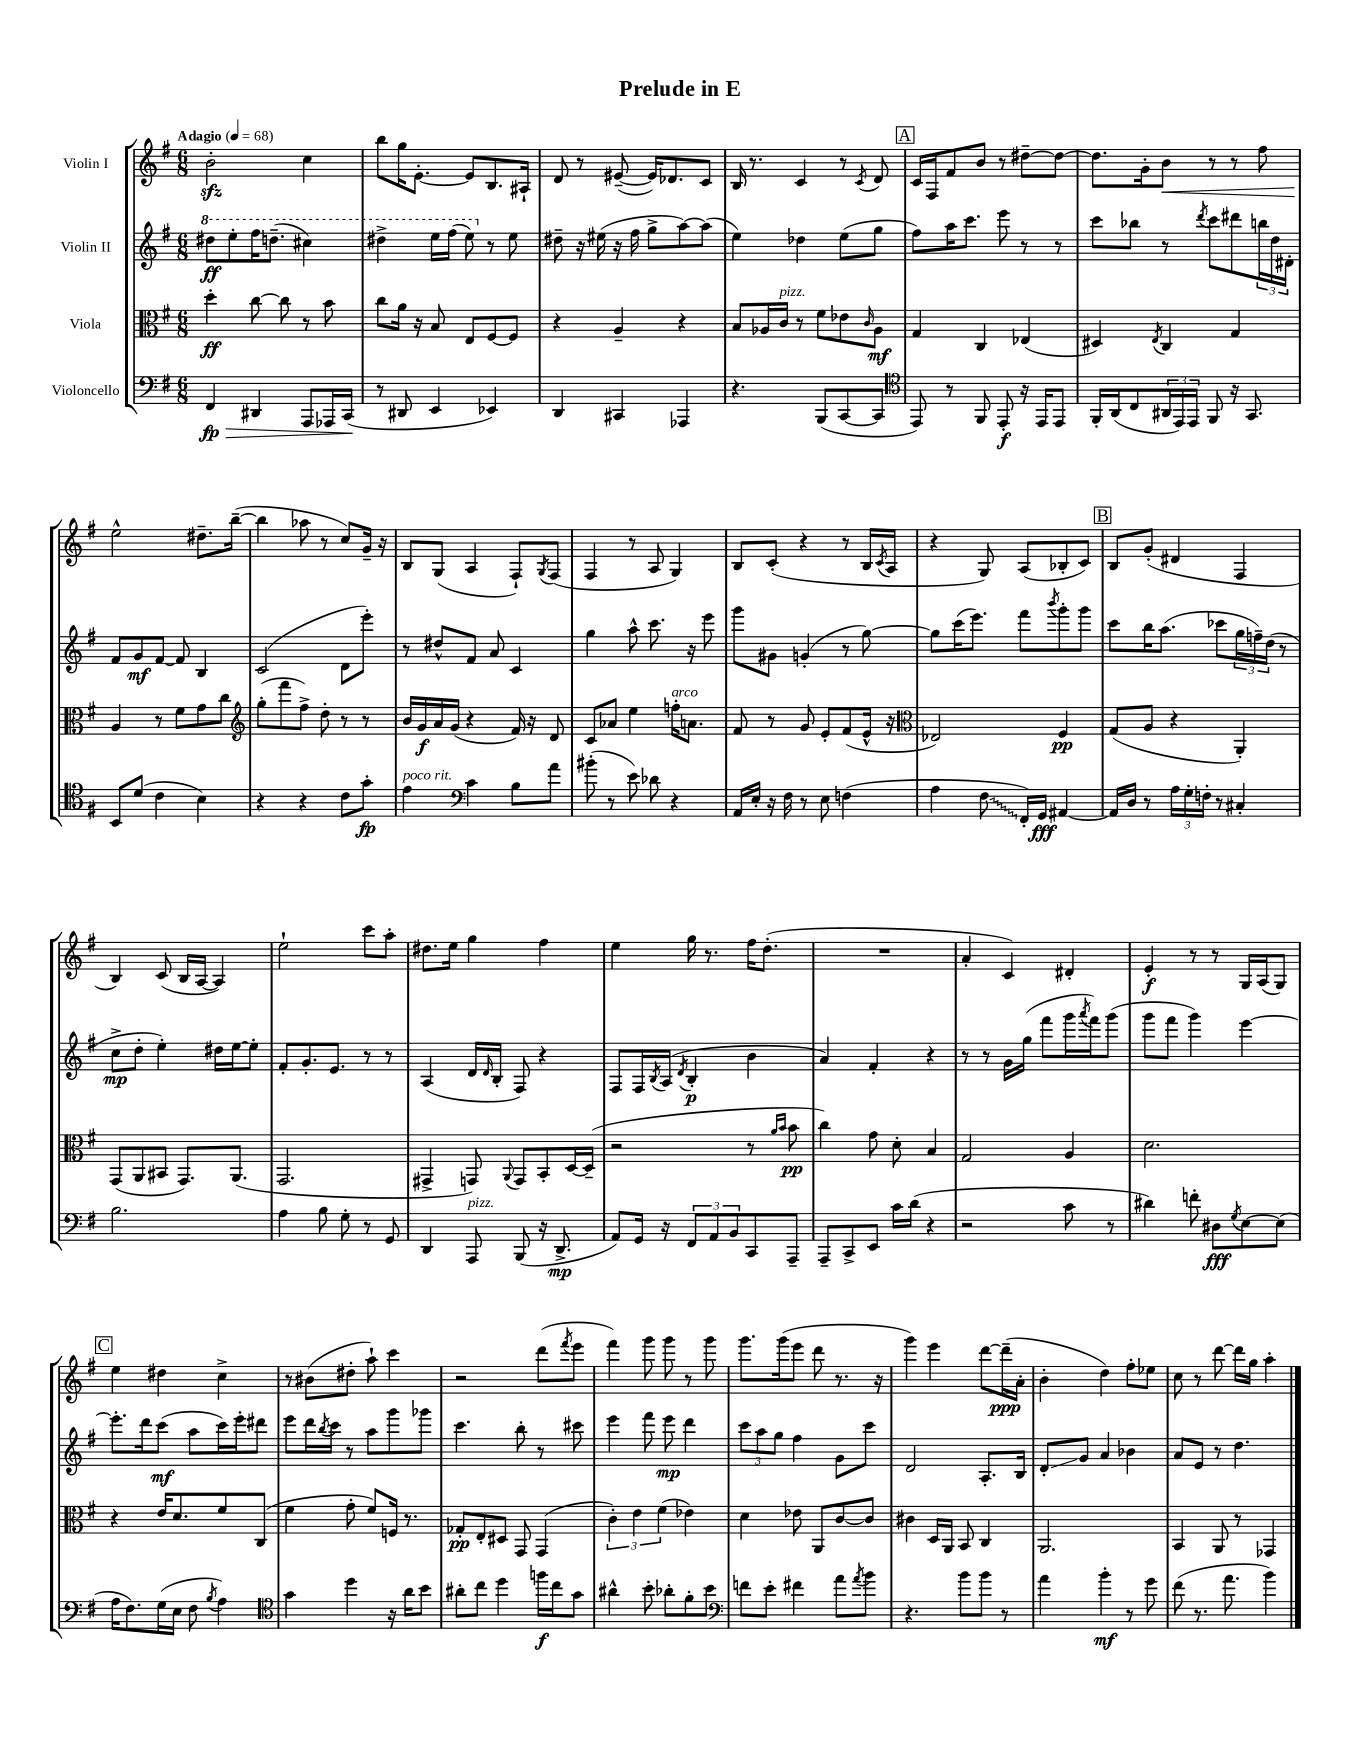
\header { title = "Prelude in E" }
<<
\new StaffGroup <<
\new Staff = "s0" \with { instrumentName = "Violin I" } {
    \clef treble \key g \major \numericTimeSignature \time 6/8 \tempo "Adagio" 4 = 68
    b'2-.\sfz c''4 |
    b''8 g''16 e'8.~-. e'8 b8. ais16-! |
    d'8 r8 eis'8~--( eis'16) des'8. c'8 |
    b16 r8. c'4 r8 \acciaccatura { c'8 } d'8 |
    \mark \markup { \box "A" } c'16 fis16 fis'8 b'8 r8 dis''8~-- dis''8~ |
    dis''8. g'16-. b'8\< r8 r8 fis''8 |
    e''2-^\! dis''8.-- b''16~--( |
    b''4 aes''8 r8 c''8) g'16-- r16 |
    b8 g8( a4 fis8-!) \acciaccatura { g8 } fis8( |
    fis4 r8 a8 g4) |
    b8 c'8-.( r4 r8 b16 \acciaccatura { c'8 } a16 |
    r4 g8) a8( bes8-. c'8) |
    \mark \markup { \box "B" } b8 g'8-.( dis'4 fis4 |
    b4) c'8( b16 a16~ a4) |
    e''2-! c'''8 a''8-. |
    dis''8. e''16 g''4 fis''4 |
    e''4 g''16 r8. fis''16 d''8.-.( |
    R2. |
    a'4-. c'4) dis'4-. |
    e'4-.\f r8 r8 g16 a16( g8) |
    \mark \markup { \box "C" } e''4 dis''4 c''4-> |
    r8 bis'8( dis''8-. a''8-!) c'''4 |
    r2 d'''8( \acciaccatura { fis'''8 } e'''8 |
    fis'''4) g'''8 g'''8 r8 g'''8 |
    g'''8. g'''16( e'''8 d'''8 r8. r16 |
    g'''4) e'''4 d'''8~ d'''16--\ppp( a'16-. |
    b'4-. d''4) fis''8-. ees''8 |
    c''8 r8 d'''8~ d'''16 g''16 a''4-. \bar "|." |
}
\new Staff = "s1" \with { instrumentName = "Violin II" } {
    \clef treble \key g \major \numericTimeSignature \time 6/8
    \ottava #1 dis'''8\ff e'''8-. fis'''16 d'''8.--( cis'''4) |
    dis'''4-> e'''16 fis'''16( e'''8) \ottava #0 r8 e''8 |
    dis''8-- r16 eis''16( r16 fis''16 g''8-> a''8~) a''8( |
    e''4) des''4 e''8( g''8 |
    \mark \markup { \box "A" } fis''8) a''16 c'''8. e'''8 r8 r8 |
    c'''8 bes''8 r8 \acciaccatura { d'''8 } c'''8 dis'''8 \tuplet 3/2 { b''16 d''16 dis'16-. } |
    fis'8 g'8\mf fis'8~ fis'8 b4 |
    c'2( d'8 e'''8-.) |
    r8 dis''8-^ fis'8 a'8 c'4 |
    g''4 a''8-^ c'''8. r16 e'''8 |
    g'''8 gis'8 g'4-.( r8 g''8~) |
    g''8 c'''16( e'''8.) fis'''8 \acciaccatura { b'''8 } g'''8-. g'''8 |
    \mark \markup { \box "B" } c'''8 b''16 a''8.( ces'''8 \tuplet 3/2 { g''16 f''16--) d''16( } r8 |
    c''8->\mp d''8-. e''4-.) dis''16 e''16~ e''8-. |
    fis'8-. g'8.-. e'8. r8 r8 |
    a4( d'16 \grace { d'16 } b16-. fis8) r4 |
    fis8 fis16 \acciaccatura { b8 } a16( \acciaccatura { d'8 } b4-.\p b'4 |
    a'4) fis'4-. r4 |
    r8 r8 g'16 g''16( fis'''8 g'''16 \acciaccatura { a'''8 } fis'''16) g'''8( |
    g'''8 fis'''8 g'''4) e'''4~ |
    \mark \markup { \box "C" } e'''8.-. d'''16 c'''8\mf( a''8 c'''16) e'''16-. dis'''8 |
    e'''8 d'''16 \acciaccatura { b''8 } c'''16 r8 a''8 g'''8 ges'''8 |
    c'''4. b''8-. r8 cis'''8 |
    e'''4 fis'''8 e'''8\mp d'''4 |
    \tuplet 3/2 { c'''8 a''8 g''8 } fis''4 g'8 c'''8 |
    d'2 a8.-. b16 |
    d'8-.\glissando g'8 a'4 bes'4 |
    a'8 e'8 r8 d''4. \bar "|." |
}
\new Staff = "s2" \with { instrumentName = "Viola" } {
    \clef alto \key g \major \numericTimeSignature \time 6/8
    d''4-.\ff c''8~ c''8 r8 b'8 |
    c''8 a'16 r16 b8 e8 fis8~ fis8 |
    r4 a4-- r4 |
    b8 aes16 c'16^\markup { \italic "pizz." } r8 fis'8 ees'8 \grace { c'16 } aes8\mf |
    \mark \markup { \box "A" } g4 c4 ees4( |
    dis4) \acciaccatura { e8 } c4 g4 |
    a4 r8 fis'8 g'8 c''8 |
    \clef treble g''8-.( fis'''8 fis''8->) d''8-. r8 r8 |
    b'16 g'16\f a'16 g'16( r4 fis'16) r16 d'8 |
    c'8 aes'8 e''4 f''16-.^\markup { \italic "arco" } a'8. |
    fis'8 r8 g'8 e'8-. fis'8( e'16-^ r16 |
    \clef alto ees2) fis4\pp |
    \mark \markup { \box "B" } g8( a8 r4 a,4-.) |
    g,8( a,8 bis,8 g,8.) a,8.( |
    g,2. |
    gis,4-> g,8) \appoggiatura { a,8 } g,8 b,8-. d16~ d16--( |
    r2 r8 \grace { a'16 b'16 } b'8\pp |
    c''4) g'8 d'8-. b4 |
    g2 a4 |
    d'2. |
    \mark \markup { \box "C" } r4 e'16 d'8. fis'8 c8( |
    fis'4 g'8-. fis'8) f16 r8. |
    ges8-.\pp e8-. dis8 g,8 g,4( |
    \tuplet 3/2 { c'4-.) e'4 fis'4( } ees'4) |
    d'4 ees'8 a,8 c'8~ c'8 |
    cis'4 d16 a,16 b,8 c4 |
    a,2. |
    b,4 a,8 r8 ges,4 \bar "|." |
}
\new Staff = "s3" \with { instrumentName = "Violoncello" } {
    \clef bass \key g \major \numericTimeSignature \time 6/8
    fis,4\fp\> dis,4 a,,8 aes,,16 c,16\!( |
    r8 dis,8 e,4 ees,4) |
    d,4 cis,4 aes,,4 |
    r4. b,,8( c,8~ c,8 |
    \mark \markup { \box "A" } \clef tenor e,8) r8 fis,8 e,8-.\f r16 e,16 e,8 |
    fis,16-. a,16( c8 \tuplet 3/2 { ais,16 e,16) e,16 } fis,8 r16 g,8. |
    b,8 d'8( c'4 b4) |
    r4 r4 c'8 g'8-.\fp |
    e'4^\markup { \italic "poco rit." } \clef bass c'4 b8 a'8 |
    bis'8-.( r8 e'8) des'8 r4 |
    a,16 e16-. r16 fis16 r8 e8 f4( |
    a4 \once \override Glissando.style = #'zigzag fis8\glissando fis,16-.) g,16\fff ais,4~ |
    \mark \markup { \box "B" } ais,16 d16 r8 \tuplet 3/2 { a16 g16-. f16-. } r8 cis4-. |
    b2. |
    a4 b8 g8-. r8 g,8 |
    d,4 a,,8^\markup { \italic "pizz." } b,,8( r16 d,8.->\mp |
    a,8) g,16 r16 \tuplet 3/2 { fis,8 a,8 b,8 } c,8 a,,8-- |
    a,,8-- c,8-> e,8 c'16 d'16( r4 |
    r2 c'8 r8 |
    dis'4) f'8-. dis8\fff \acciaccatura { g8 } e8~ e8( |
    \mark \markup { \box "C" } a16 fis8.) g16( e16 fis8 \acciaccatura { b8 } a4) |
    \clef tenor g'4 d''4 r16 a'16 b'8 |
    ais'8-. c''8 d''4 f''16\f c''16 g'8 |
    ais'4-^ b'8-. aes'8-. fis'8-. b'8 |
    \clef bass f'8 e'8-. fis'4 a'8 \acciaccatura { a'8 } b'8 |
    r4. b'8 b'8 r8 |
    a'4 b'4-.\mf r8 g'8 |
    fis'8( r8. a'8. b'4) \bar "|." |
}
>>
>>
\layout { \context { \Score \remove "Bar_number_engraver" } }
